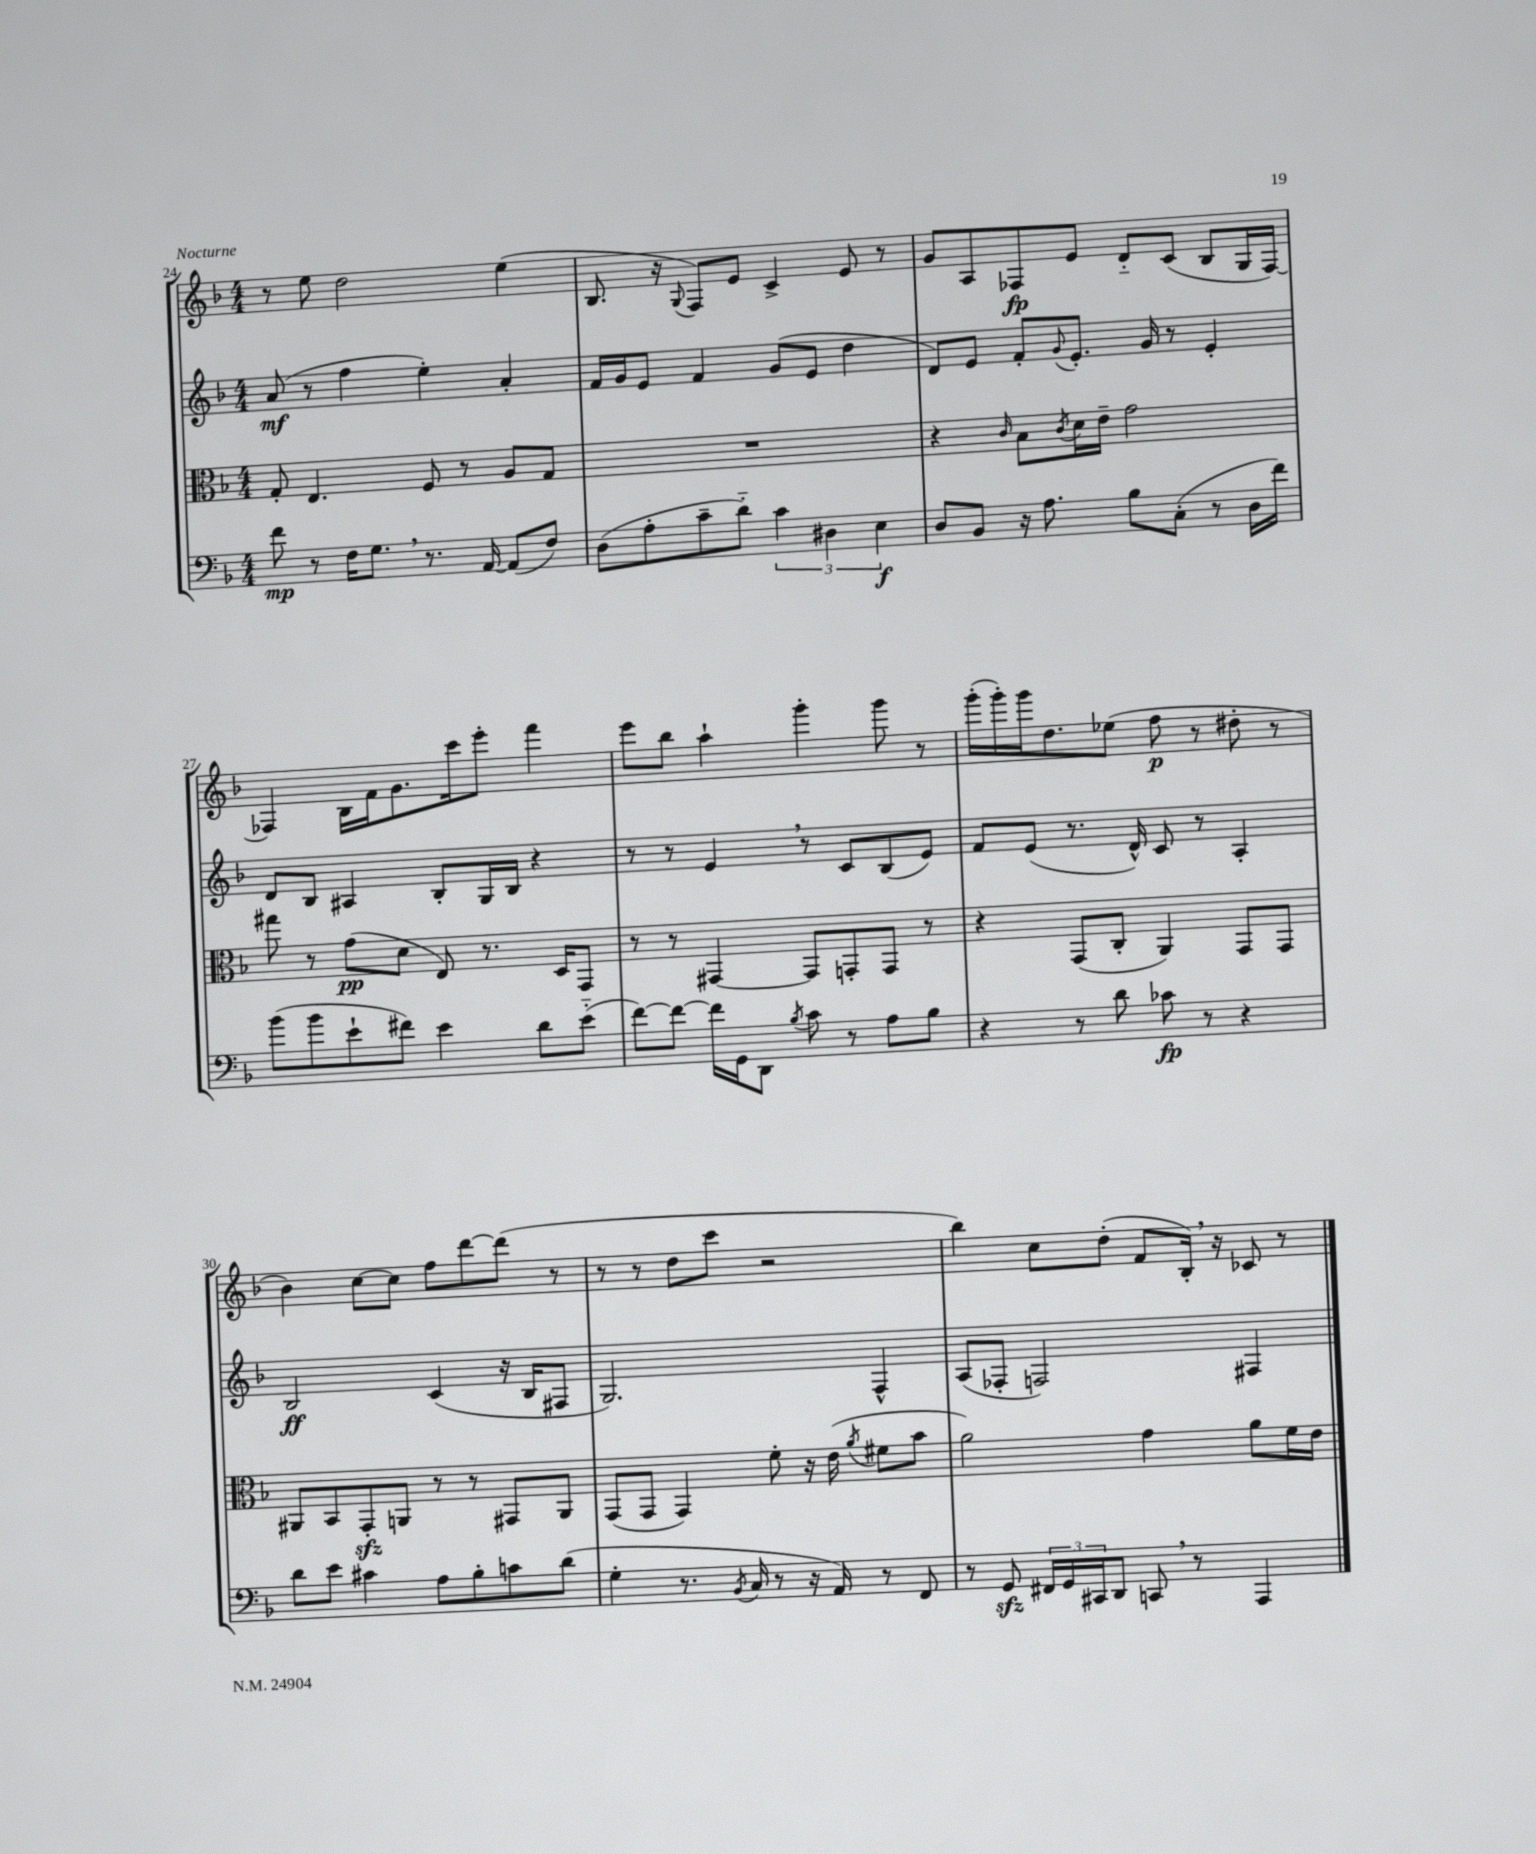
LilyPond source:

<<
\new StaffGroup <<
\new Staff = "s0" {
    \clef treble \key f \major \numericTimeSignature \time 4/4
    r8 e''8 d''2 e''4( |
    bes8. r16 \appoggiatura { g8 } f8) e'8 c'4-> e'8 r8 |
    g'8 a8 fes8\fp e'8 d'8-_ c'8( bes8 g16 fes16~) |
    fes4 bes16 f'16 g'8. c'''16 e'''8-. f'''4 |
    e'''8 bes''8 a''4-! g'''4-. g'''8 r8 |
    g'''16-.( g'''16-.) g'''16 d''8. ees''8( f''8\p r8 dis''8-. r8 |
    bes'4) c''8~ c''8 f''8 d'''8~ d'''8( r8 |
    r8 r8 d''8 c'''8 r2 |
    bes''4) c''8 d''8-.( f'8 bes16-.) \breathe r16 ces'8 r8 \bar "|." |
}
\new Staff = "s1" {
    \clef treble \key f \major \numericTimeSignature \time 4/4
    a'8\mf( r8 f''4 e''4-.) a'4-. |
    f'16 g'16 e'8 f'4 g'8( e'8 d''4 |
    d'8) e'8 f'8-. \appoggiatura { g'8 } e'8.-. g'16 r8 e'4-. |
    d'8 bes8 ais4 bes8-. g16 bes16 r4 |
    r8 r8 e'4 \breathe r8 c'8 bes8( e'8) |
    f'8 e'8( r8. d'16-^) c'8 r8 a4-. |
    bes2\ff c'4( r16 bes16 fis8 |
    g2.) f4-^ |
    a8( fes8-. f2) fis4 \bar "|." |
}
\new Staff = "s2" {
    \clef alto \key f \major \numericTimeSignature \time 4/4
    g8-. e4. f8 r8 a8 g8 |
    R1 |
    r4 \grace { c'16 } bes8 \acciaccatura { c'8 } d'16 e'16-- g'2 |
    gis''8 r8 g'8\pp( d'8 e8) r8. d16 g,8 |
    r8 r8 gis,4~ gis,8 g,8-. g,8 r8 |
    r4 g,8( c8-. a,4) g,8 g,8 |
    ais,8 bes,8 g,8-.\sfz a,8 r8 r8 gis,8 a,8 |
    g,8( g,8 g,4) f'8-. r16 e'16( \acciaccatura { a'8 } fis'8 bes'8 |
    a'2) g'4 a'8 f'16 e'16 \bar "|." |
}
\new Staff = "s3" {
    \clef bass \key f \major \numericTimeSignature \time 4/4
    f'8\mp r8 f16 g8. \breathe r8. a,16~ a,8( f8) |
    d8( a8-. c'8-- d'8-_) \tuplet 3/2 { c'4 dis4 e4\f } |
    d8 bes,8 r16 a8. bes8 c8-.( r8 d16 f'16) |
    bes'8( bes'8 e'8-! fis'8) e'4 d'8 e'8-_( |
    f'8~) f'8~ f'16 g,16 d,8 \acciaccatura { bes8 } c'8 r8 a8 bes8 |
    r4 r8 d'8 ces'8\fp r8 r4 |
    d'8 e'8 cis'4 a8 bes8-. c'8 d'8( |
    g4-. r8. \acciaccatura { bes,8 } c16 r8 r16 a,16) r8 f,8 |
    r8 g,8\sfz \tuplet 3/2 { fis,16 g,16 cis,16 } d,8 c,8 \breathe r8 a,,4 \bar "|." |
}
>>
>>
\layout { \context { \Score currentBarNumber = #24 } }
